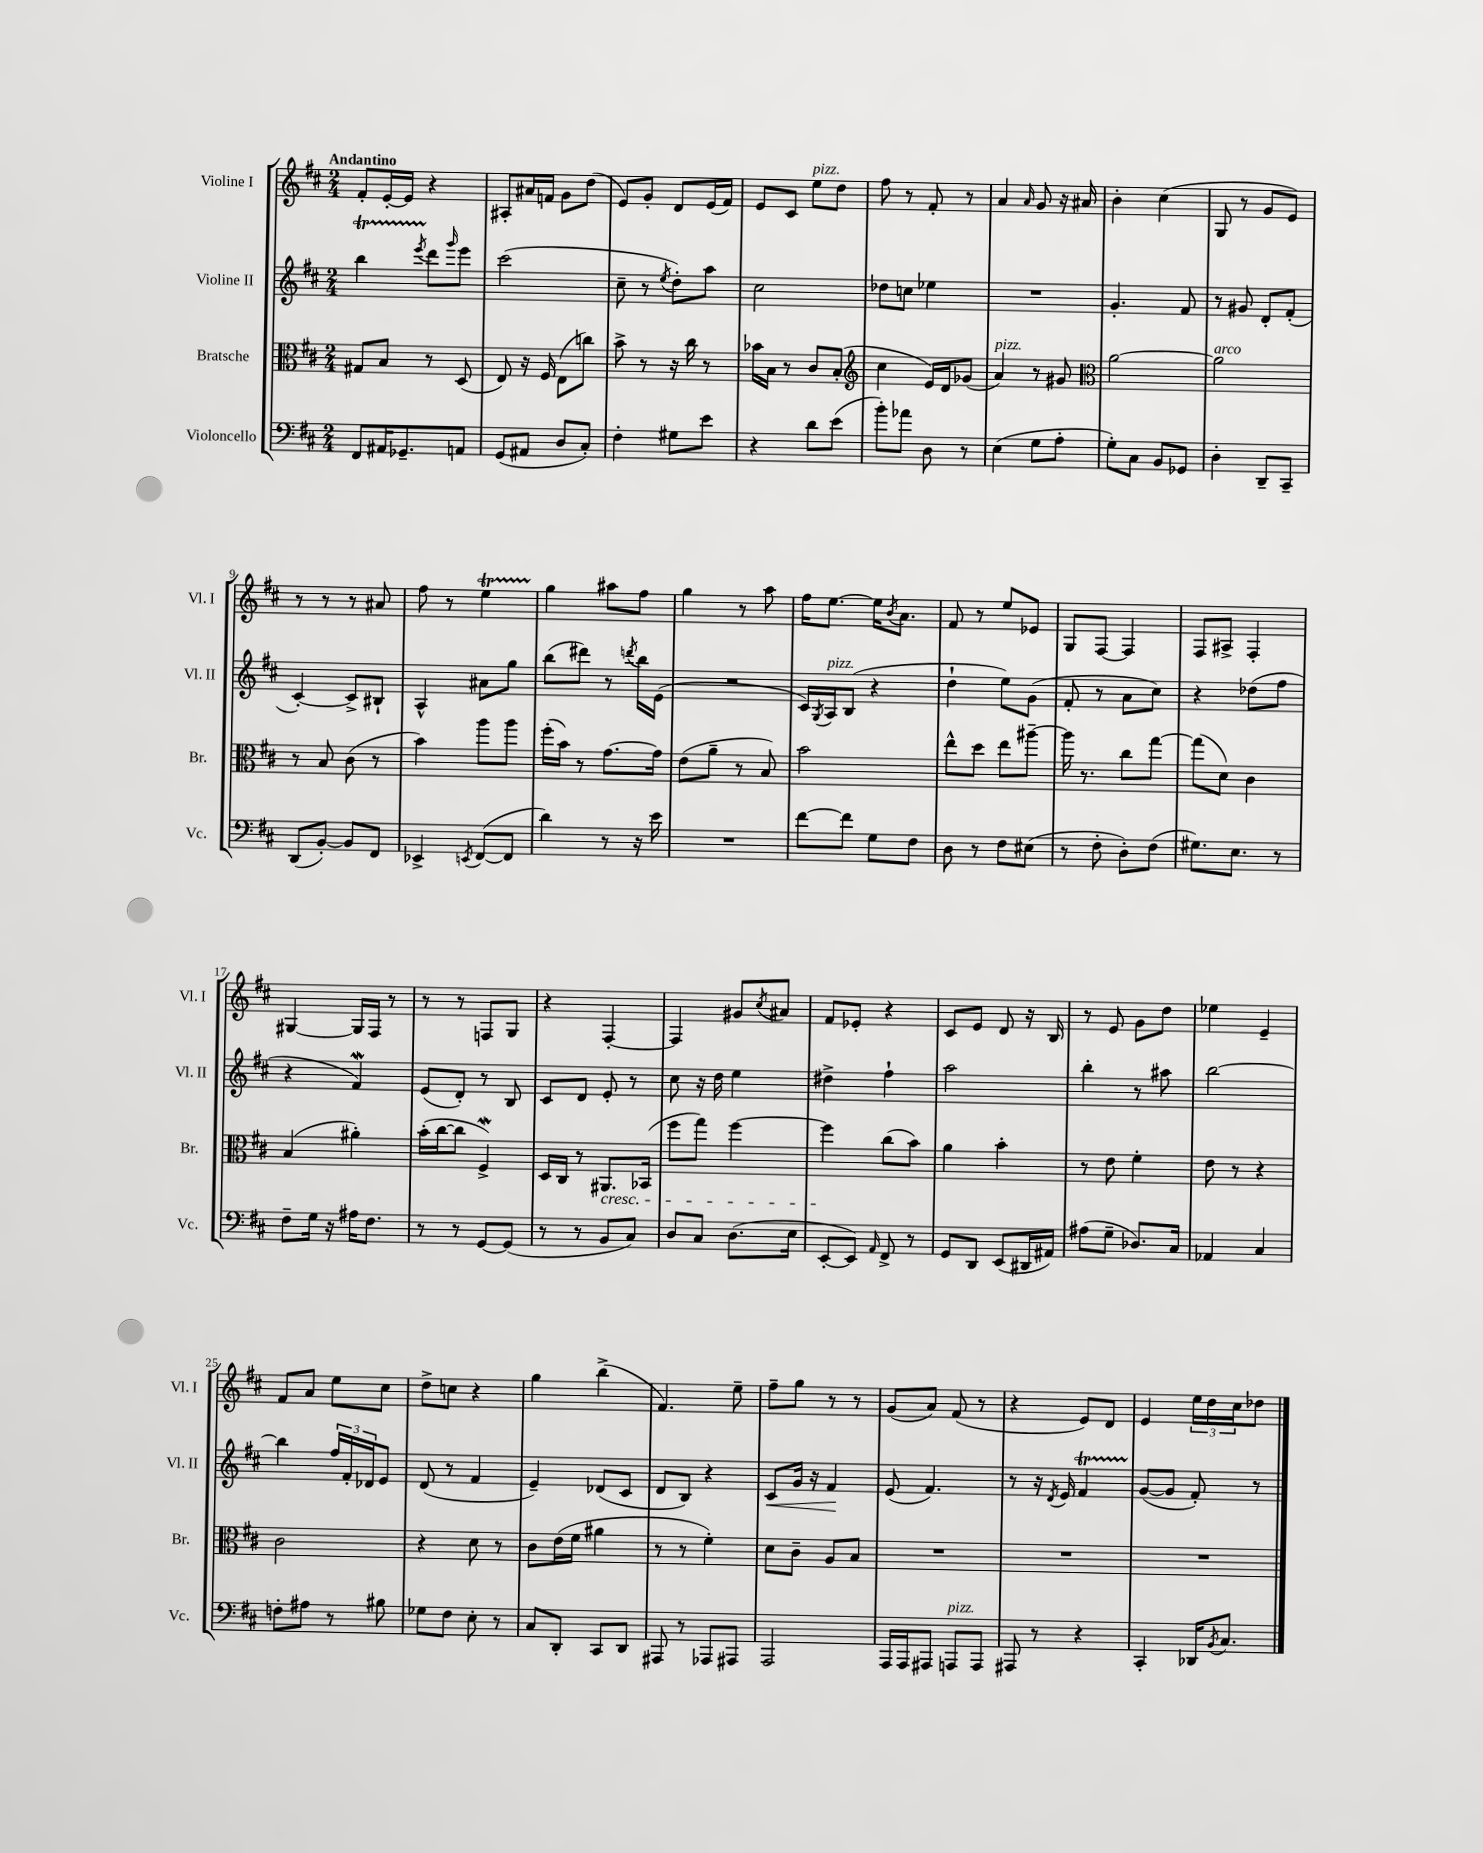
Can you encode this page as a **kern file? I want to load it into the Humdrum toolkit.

**kern	**kern	**kern	**dynam	**kern
*part4	*part3	*part2	*part2	*part1
*staff4	*staff3	*staff2	*staff2	*staff1
*I"Violoncello	*I"Bratsche	*I"Violine II	*	*I"Violine I
*I'Vc.	*I'Br.	*I'Vl. II	*	*I'Vl. I
*clefF4	*clefC3	*clefG2	*	*clefG2
*k[f#c#]	*k[f#c#]	*k[f#c#]	*	*k[f#c#]
*M2/4	*M2/4	*M2/4	*	*M2/4
=1	=1	=1	=1	=1
!	!	!	!	!LO:TX:a:B:t=Andantino
8FF#/L	8G#X/L	4bbT\	.	8f#'/L
16AA#X/K	8B/J	.	.	[16e'/L
8.GG-X~/	.	.	.	16e/JJ]
.	.	8qeee/	.	.
.	8r	8ddd\L	.	4r
.	.	16qqggg/	.	.
8AAn/J	(8D/	8eee\J	.	.
=2	=2	=2	=2	=2
(8GG/L	8E/)	(2ccc#\	.	8A#X'/L
8AA#X/J	16r	.	.	16a#X/L
.	16F#/	.	.	16fn/JJ
8D/L	(8E\L	.	.	8g\L
8C#'/J)	8ccn\J)	.	.	(8dd\J
=3	=3	=3	=3	=3
4F#'\	8b^\	8cc#~\	.	8e/L)
.	8r	8r	.	8g'/J
.	.	8qee/	.	.
8G#X\L	16r	8dd'\L)	.	8d/L
.	16cc#\	.	.	.
8e\J	8r	8aa\J	.	(16e/L
.	.	.	.	16f#/JJ)
=4	=4	=4	=4	=4
4r	16b-X\LL	2cc#\	.	8e/L
.	16B\JJ	.	.	.
.	8r	.	.	8c#/J
!	!	!	!	!LO:TX:a:i:t=pizz.
8d\L	8c#/L	.	.	8ee\L
(8e\J	(8B'/J	.	.	8dd\J
=5	=5	=5	=5	=5
*	*clefG2	*	*	*
8b'\L)	4cc#\	8dd-X\L	.	8ff#\
8a-X\J	.	8ccn\J	.	8r
8D\	16e/LL)	4ee-X\	.	8f#'/
.	16d/J	.	.	.
8r	(8g-X/J	.	.	8r
=6	=6	=6	=6	=6
!	!LO:TX:a:i:t=pizz.	!	!	!
(4E\	4a/)	2r	.	4a/
.	.	.	.	16qqa/
8G\L	8r	.	.	8g/
8A'\J	8g#X/	.	.	16r
.	.	.	.	16a#X/
=7	=7	=7	=7	=7
*	*clefC3	*	*	*
8G'\L)	[2a\	4.g'/	.	4b'\
8C#\J	.	.	.	.
8BB/L	.	.	.	(4cc#\
8GG-X/J	.	8f#/	.	.
=8	=8	=8	=8	=8
!	!LO:TX:a:i:t=arco	!	!	!
4D'\	2a\]	8r	.	8G/
.	.	8g#X/	.	8r
8DD~/L	.	8d'/L	.	8g/L
8CC#~/J	.	(8f#'/J	.	8e/J)
!!LO:LB:g=z
=9	=9	=9	=9	=9
(8DD/L	8r	[4c#'/)	.	8r
[8BB'/J)	8B/	.	.	8r
8BB/L]	(8c#\	8c#^/L]	.	8r
8FF#/J	8r	8B#X`/J	.	8a#X/
=10	=10	=10	=10	=10
4EE-X^/	4b\)	4A^^/	.	8ff#\
.	.	.	.	8r
8qEEn/	.	.	.	.
([8FF#/L	8aa\L	8a#X\L	.	4eeT\
8FF#/J]	8aa\J	8gg\J	.	.
=11	=11	=11	=11	=11
4d\)	(16ff#'\LL	(8bb\L	.	4gg\
.	16b\JJ)	.	.	.
.	8r	8ddd#X\J)	.	.
8r	[8.g\L	8r	.	8aa#X\L
.	.	8qdddn/	.	.
16r	.	16bb\LL	.	8ff#\J
16e\	16g\Jk]	(16e\JJ	.	.
=12	=12	=12	=12	=12
2r	(8e\L	2r	.	4gg\
.	8a~\J	.	.	.
.	8r	.	.	8r
.	8B/)	.	.	8aa\
=13	=13	=13	=13	=13
[8f#\L	2b\	16c#/LL)	.	16ff#\KL
.	.	8qG/	.	.
!	!	!LO:TX:a:i:t=pizz.	!	!
.	.	16A/J	.	[8.ee\J
8f#\J]	.	(8B/J	.	.
8G\L	.	4r	.	16ee\KL]
.	.	.	.	8qb/
.	.	.	.	8.a\J
8F#\J	.	.	.	.
=14	=14	=14	=14	=14
8D\	8ee^^\L	4dd`\	.	8f#/
8r	8dd\J	.	.	8r
8F#\L	8ee\L	8ee\L)	.	8ee/L
(8E#X\J	[8aa#X~\J	(8g\J	.	8e-X/J
=15	=15	=15	=15	=15
8r	16aa#\]	8f#'/	.	8G/L
.	8.r	.	.	.
8F#'\	.	8r	.	[8F#/J
8D'\L)	8cc#\L	8a\L	.	4F#/]
(8F#\J	[8gg\J	8cc#\J)	.	.
=16	=16	=16	=16	=16
8.G#X\L)	(8gg\L]	4r	.	8F#/L
.	8d\J)	.	.	8A#X^/J
8.E\J	.	.	.	.
.	4c#\	(8dd-X\L	.	4F#'/
8r	.	8ff#\J	.	.
!!LO:LB:g=z
=17	=17	=17	=17	=17
8F#~\L	(4B/	4r	.	[4G#X/
16G\Jk	.	.	.	.
16r	.	.	.	.
16A#X\KL	4a#X'\)	4f#W/)	.	16G#/LL]
8.F#\J	.	.	.	16F#/JJ
.	.	.	.	8r
=18	=18	=18	=18	=18
8r	(16b'\LL	(8e/L	.	8r
.	[16cc#\J	.	.	.
8r	8cc#\J]	8d'/J)	.	8r
[8GG/L	4F#W^/)	8r	.	8Fn/L
(8GG/J]	.	8B/	.	8G/J
=19	=19	=19	=19	=19
8r	16D/LL	8c#/L	.	4r
.	16C#/JJ	.	.	.
8r	8r	8d/J	.	.
!	!LO:TX:b:i:t=cresc.	!	!	!
8BB/L	8.AA#X/L	8e'/	.	[4F#'/
8C#/J)	.	8r	.	.
.	(16BB-X/Jk	.	.	.
=20	=20	=20	=20	=20
8D/L	8ff#\L	8cc#\	.	4F#/]
8C#/J	8gg\J)	16r	.	.
.	.	16dd\	.	.
(8.D\L	[4ff#\	4ee\	.	8g#X/L
.	.	.	.	8qcc#/
.	.	.	.	8a#X/J
16E\Jk	.	.	.	.
=21	=21	=21	=21	=21
[8EE'/L	4ff#\]	4dd#X^\	.	8f#/L
8EE/J])	.	.	.	8e-X'/J
16qqAA/	.	.	.	.
8FF#^/	(8cc#\L	4ff#`\	.	4r
8r	8b\J)	.	.	.
=22	=22	=22	=22	=22
8GG/L	4a\	2aa\	.	8c#/L
8DD/J	.	.	.	8e/J
(8EE/L	4b'\	.	.	8d/
16DD#X/L	.	.	.	16r
16AA#X/JJ)	.	.	.	16B/
=23	=23	=23	=23	=23
(8A#X\L	8r	4bb'\	.	8r
8G~\J	8e\	.	.	8e/
8.D-X/L)	4f#'\	8r	.	8g\L
.	.	8aa#X\	.	8dd\J
16C#/Jk	.	.	.	.
=24	=24	=24	=24	=24
4AA-X/	8e\	[2bb\	.	4ee-X\
.	8r	.	.	.
4C#/	4r	.	.	4e~/
!!LO:LB:g=z
=25	=25	=25	=25	=25
8Fn'\L	2c#\	4bb\]	.	8f#/L
8A#X\J	.	.	.	8a/J
8r	.	24ff#/LL	.	8ee\L
.	.	24f#'/	.	.
.	.	24d-X/J	.	.
8B#X\	.	8e/J	.	8cc#\J
=26	=26	=26	=26	=26
8G-X\L	4r	(8d/	.	8dd^\L
8F#\J	.	8r	.	8ccn\J
8E'\	8d\	4f#/	.	4r
8r	8r	.	.	.
=27	=27	=27	=27	=27
8C#/L	8c#\L	4e~/)	.	4gg\
8DD'/J	(16e\L	.	.	.
.	16f#\JJ	.	.	.
8CC#/L	4a#X\	(8d-X/L	.	(4bb^\
8DD/J	.	8c#/J	.	.
=28	=28	=28	=28	=28
8AAA#X/	8r	8d/L	.	4.f#/)
8r	8r	8B/J)	.	.
8AAA-X/L	4f#'\)	4r	.	.
8AAA#X/J	.	.	.	8ee~\
=29	=29	=29	=29	=29
!	!	!	!LO:HP:b	!
2AAA/	8d\L	8c#/L	<	8ff#~\L
.	8c#~\J	16g/Jk	.	8gg\J
.	.	16r	.	.
.	8A/L	4f#/	.	8r
.	8B/J	.	.	8r
.	.	.	[	.
=30	=30	=30	=30	=30
16AAA/LL	2r	(8e/	.	(8g/L
16AAA/J	.	.	.	.
8AAA#X/J	.	4.f#/)	.	8a/J)
!LO:TX:a:i:t=pizz.	!	!	!	!
8AAAn/L	.	.	.	(8f#/
8AAA/J	.	.	.	8r
=31	=31	=31	=31	=31
8AAA#X/	2r	8r	.	4r
8r	.	16r	.	.
.	.	8qd/	.	.
.	.	16e/	.	.
4r	.	4f#t/	.	8e/L)
.	.	.	.	8d/J
=32	=32	=32	=32	=32
4CC#'/	2r	([8g/L	.	4e/
.	.	8g/J]	.	.
16DD-X/KL	.	8f#'/)	.	24ee\LL
.	.	.	.	24dd\
8qBB/	.	.	.	.
8.C#/J	.	.	.	.
.	.	.	.	24cc#\J
.	.	8r	.	8dd-X\J
==	==	==	==	==
*-	*-	*-	*-	*-
